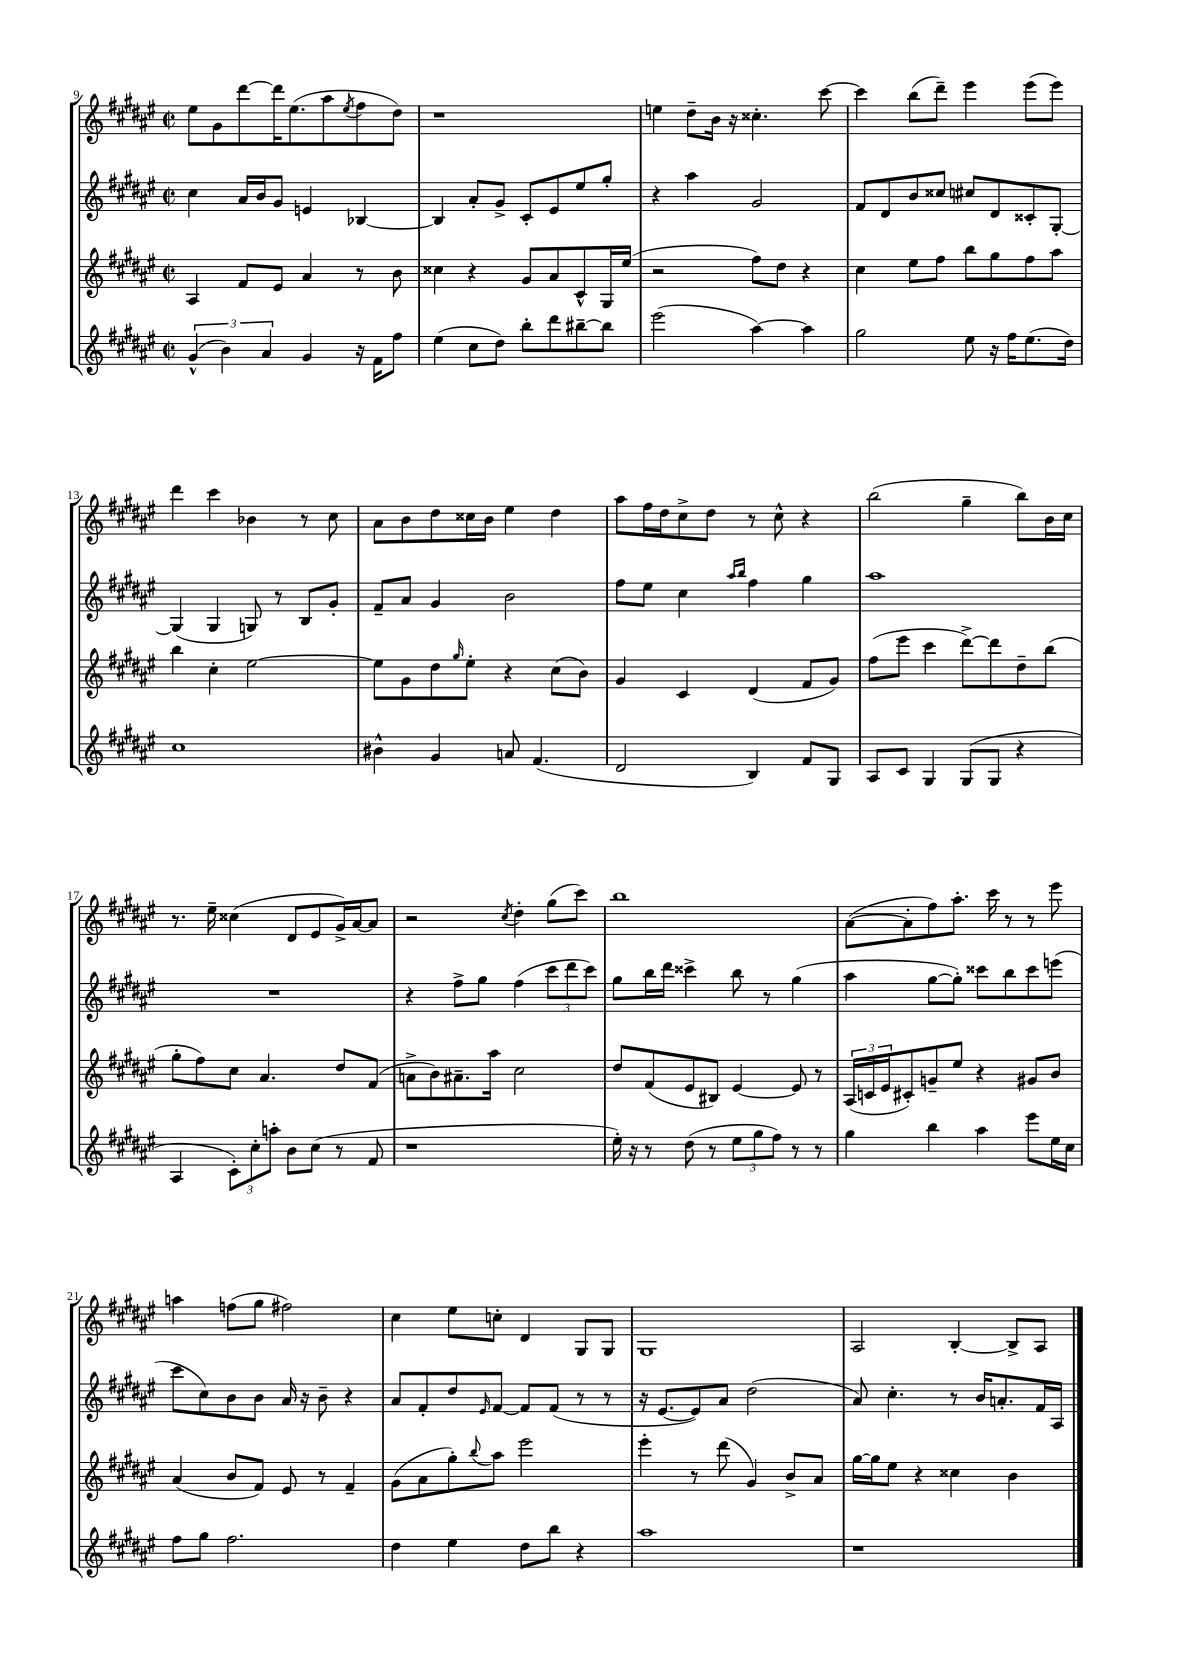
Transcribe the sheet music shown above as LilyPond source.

<<
\new StaffGroup <<
\new Staff = "s0" {
    \clef treble \key fis \major \defaultTimeSignature \time 2/2
    eis''8 gis'8 dis'''8~ dis'''16 eis''8.( ais''8 \acciaccatura { eis''8 } fis''8 dis''8) |
    r1 |
    e''4 dis''8-- b'16 r16 cisis''4.-. cis'''8~ |
    cis'''4 b''8( dis'''8--) eis'''4 eis'''8( eis'''8) |
    dis'''4 cis'''4 bes'4 r8 cis''8 |
    ais'8 b'8 dis''8 cisis''16 b'16 eis''4 dis''4 |
    ais''8 fis''16 dis''16 cis''8-> dis''8 r8 cis''8-^ r4 |
    b''2( gis''4-- b''8) b'16 cis''16 |
    r8. eis''16-- cisis''4( dis'8 eis'8 gis'16->) ais'16~ ais'8 |
    r2 \acciaccatura { cis''8 } dis''4-. gis''8( cis'''8) |
    b''1 |
    ais'8~( ais'8-. fis''8) ais''8.-. cis'''16 r8 r8 eis'''8 |
    a''4 f''8( gis''8 fis''2) |
    cis''4 eis''8 c''8-. dis'4 gis8 gis8 |
    gis1 |
    ais2 b4~-. b8-> ais8 \bar "|." |
}
\new Staff = "s1" {
    \clef treble \key fis \major \defaultTimeSignature \time 2/2
    cis''4 ais'16 b'16 gis'8 e'4 bes4~ |
    bes4 ais'8-. gis'8-> cis'8-. eis'8 eis''8 gis''8-. |
    r4 ais''4 gis'2 |
    fis'8 dis'8 b'8 cisis''8 cis''8 dis'8 cisis'8-. gis8~-. |
    gis4( gis4 g8) r8 b8 gis'8-. |
    fis'8-- ais'8 gis'4 b'2 |
    fis''8 eis''8 cis''4 \grace { ais''16 b''16 } fis''4 gis''4 |
    ais''1 |
    R1 |
    r4 fis''8-> gis''8 fis''4( \tuplet 3/2 { cis'''8 dis'''8 cis'''8) } |
    gis''8 b''16 dis'''16 cisis'''4-> b''8 r8 gis''4( |
    ais''4 gis''8~ gis''8-.) cisis'''8 b''8 cisis'''8 e'''8( |
    cis'''8 cis''8) b'8 b'8 ais'16 r16 b'8-- r4 |
    ais'8 fis'8-. dis''8 \grace { eis'16 } fis'8~ fis'8 fis'8( r8 r8 |
    r16 eis'8.~ eis'8) ais'8 dis''2( |
    ais'8) cis''4.-. r8 b'16 a'8.-. fis'16 ais16 \bar "|." |
}
\new Staff = "s2" {
    \clef treble \key fis \major \defaultTimeSignature \time 2/2
    ais4 fis'8 eis'8 ais'4 r8 b'8 |
    cisis''4 r4 gis'8 ais'8 cis'8-^ gis16 eis''16( |
    r2 fis''8) dis''8 r4 |
    cis''4 eis''8 fis''8 b''8 gis''8 fis''8 ais''8 |
    b''4 cis''4-. eis''2~ |
    eis''8 gis'8 dis''8 \grace { gis''16 } eis''8-. r4 cis''8( b'8) |
    gis'4 cis'4 dis'4( fis'8 gis'8) |
    fis''8( eis'''8 cis'''4 dis'''8~->) dis'''8 dis''8-- b''8( |
    gis''8-. fis''8) cis''8 ais'4. dis''8 fis'8( |
    a'8-> b'8) ais'8.-- ais''16 cis''2 |
    dis''8 fis'8( eis'8 bis8) eis'4~ eis'8 r8 |
    \tuplet 3/2 { ais16( c'16 eis'16 } cis'8-.) g'8-- eis''8 r4 gis'8 b'8 |
    ais'4( b'8 fis'8) eis'8 r8 fis'4-- |
    gis'8( ais'8 gis''8-.) \appoggiatura { b''8 } ais''8 eis'''2 |
    eis'''4-. r8 dis'''8( gis'4) b'8-> ais'8 |
    gis''16~ gis''16 eis''8 r4 cisis''4 b'4 \bar "|." |
}
\new Staff = "s3" {
    \clef treble \key fis \major \defaultTimeSignature \time 2/2
    \tuplet 3/2 { gis'4-^( b'4) ais'4 } gis'4 r16 fis'16 fis''8 |
    eis''4( cis''8 dis''8) b''8-. dis'''8 bis''8~-- bis''8 |
    eis'''2( ais''4~) ais''4 |
    gis''2 eis''8 r16 fis''16 eis''8.( dis''16) |
    cis''1 |
    bis'4-^ gis'4 a'8 fis'4.( |
    dis'2 b4) fis'8 gis8 |
    ais8 cis'8 gis4 gis8( gis8 r4 |
    ais4 \tuplet 3/2 { cis'8-.) cis''8-. a''8-. } b'8 cis''8( r8 fis'8 |
    r1 |
    eis''16-.) r16 r8 dis''8( r8 \tuplet 3/2 { eis''8 gis''8 fis''8) } r8 r8 |
    gis''4 b''4 ais''4 eis'''8 eis''16 cis''16 |
    fis''8 gis''8 fis''2. |
    dis''4 eis''4 dis''8 b''8 r4 |
    ais''1 |
    r1 \bar "|." |
}
>>
>>
\layout { \context { \Score currentBarNumber = #9 } }
